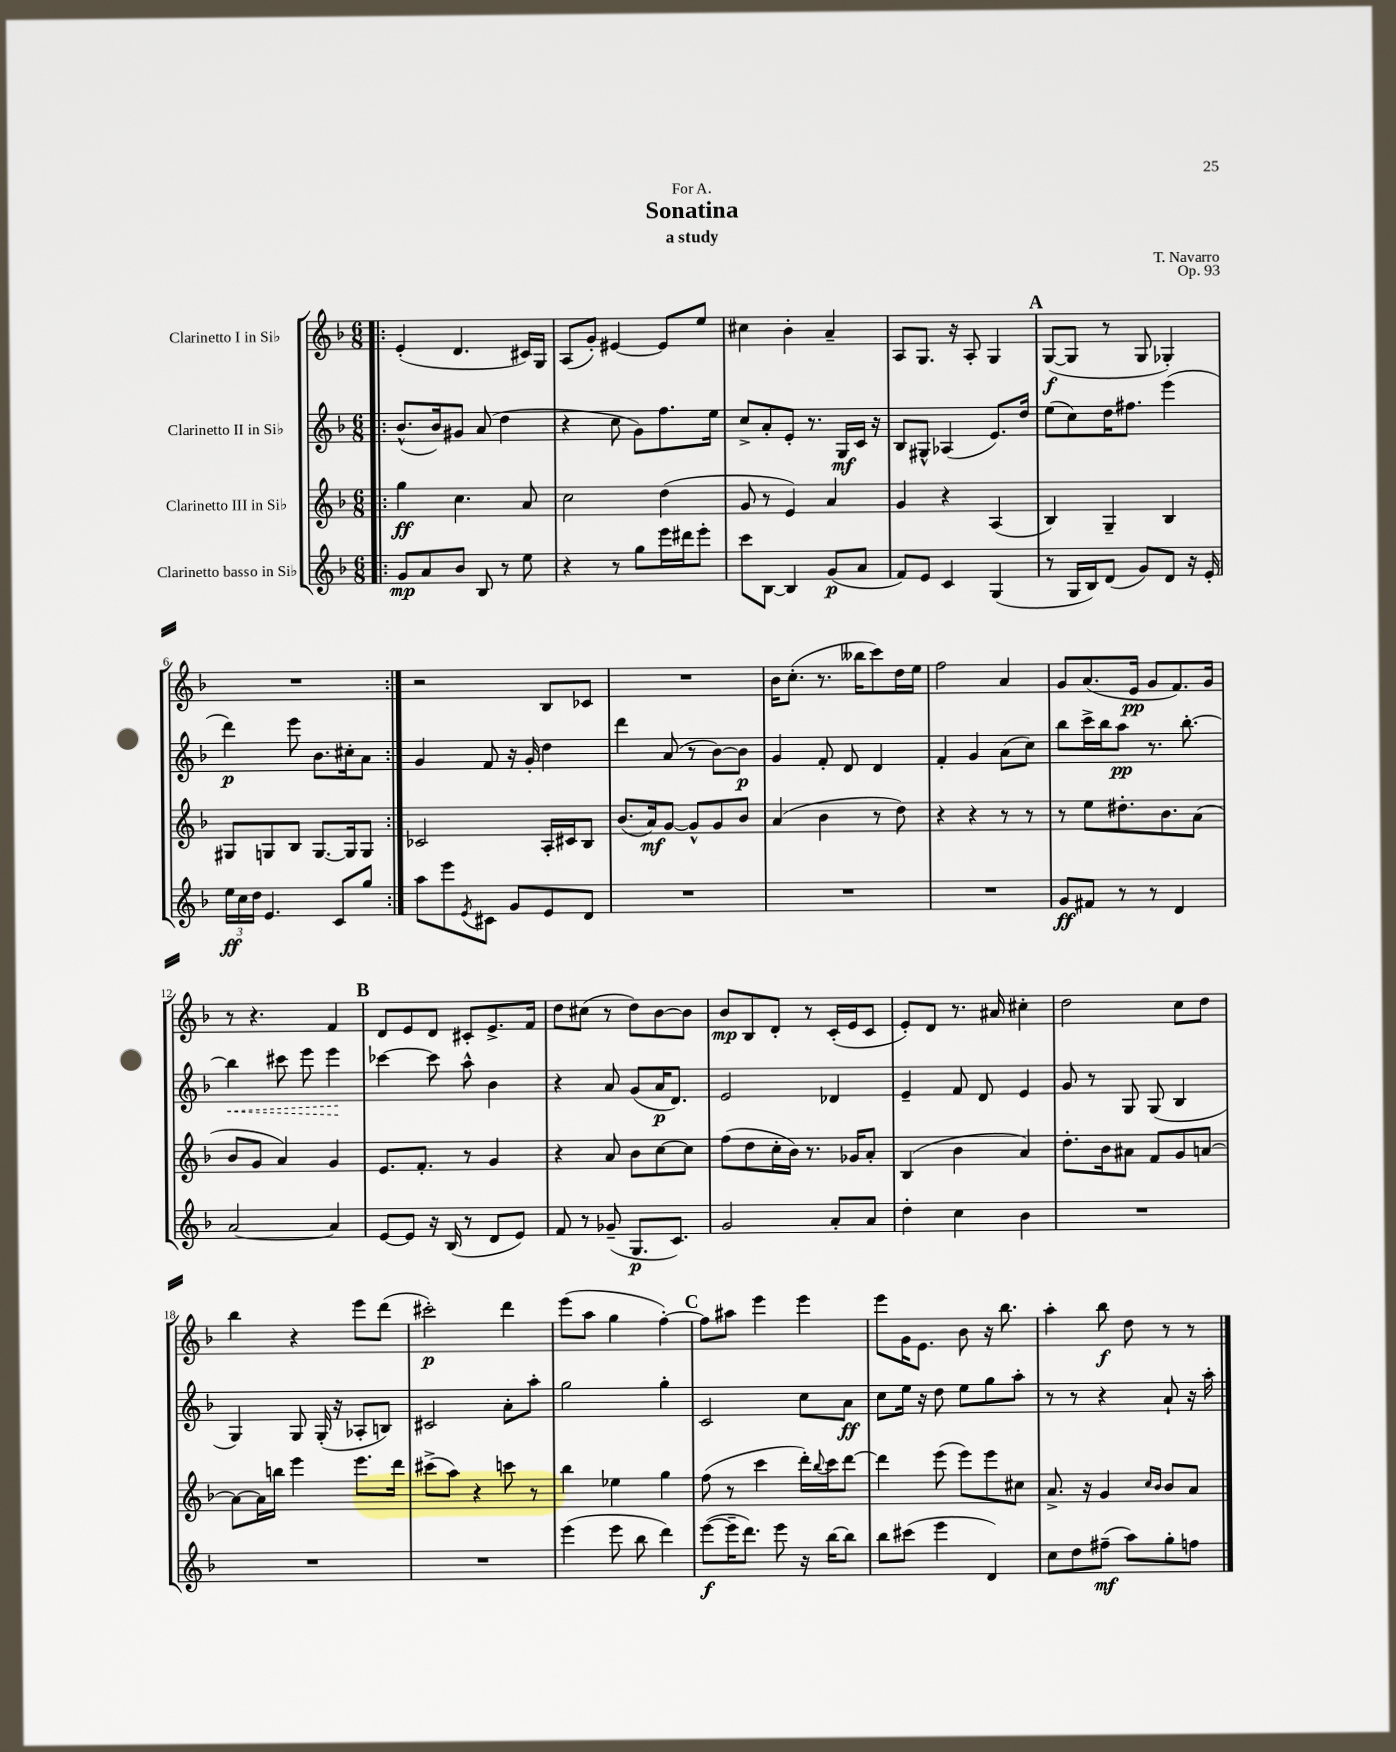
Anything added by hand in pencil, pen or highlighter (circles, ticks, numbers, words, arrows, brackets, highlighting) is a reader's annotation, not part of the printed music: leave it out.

**kern	**dynam	**kern	**dynam	**kern	**dynam	**kern	**dynam
*part4	*part4	*part3	*part3	*part2	*part2	*part1	*part1
*staff4	*staff4	*staff3	*staff3	*staff2	*staff2	*staff1	*staff1
*I"Clarinetto basso in Si♭	*	*I"Clarinetto III in Si♭	*	*I"Clarinetto II in Si♭	*	*I"Clarinetto I in Si♭	*
*clefG2	*	*clefG2	*	*clefG2	*	*clefG2	*
*k[b-]	*	*k[b-]	*	*k[b-]	*	*k[b-]	*
*M6/8	*	*M6/8	*	*M6/8	*	*M6/8	*
=1!|:	=1!|:	=1!|:	=1!|:	=1!|:	=1!|:	=1!|:	=1!|:
8g/L	mp	4gg\	ff	(8.b-^^/L	.	(4e'/	.
8a/	.	.	.	.	.	.	.
.	.	.	.	16b-/k)	.	.	.
8b-/J	.	4.cc\	.	8g#X/J	.	4.d/	.
8B-/	.	.	.	(8a/	.	.	.
8r	.	.	.	4dd\	.	.	.
8ee\	.	8a/	.	.	.	16c#X/LL)	.
.	.	.	.	.	.	16G/JJ	.
=2	=2	=2	=2	=2	=2	=2	=2
4r	.	2cc\	.	4r	.	(8A/L	.
.	.	.	.	.	.	8g'/J)	.
8r	.	.	.	8cc\	.	[4e#X/	.
8gg\L	.	.	.	8g\L)	.	.	.
16eee\L	.	(4dd\	.	8.ff\	.	8e#/L]	.
16ddd#X\J	.	.	.	.	.	.	.
8eee'\J	.	.	.	.	.	8ee/J	.
.	.	.	.	16ee\Jk	.	.	.
=3	=3	=3	=3	=3	=3	=3	=3
8ccc\L	.	8g/	.	8cc^/L	.	4cc#X\	.
[8B-\J	.	8r	.	8a'/	.	.	.
4B-/]	.	4e/)	.	8e'/J	.	4b-'\	.
.	.	.	.	8.r	.	.	.
(8g/L	p	4a/	.	.	.	4a~/	.
.	.	.	.	16G/LL	mf	.	.
8a/J	.	.	.	16c/JJ	.	.	.
.	.	.	.	16r	.	.	.
=4	=4	=4	=4	=4	=4	=4	=4
8f/L)	.	4g/	.	8B-/L	.	8A/L	.
8e/J	.	.	.	8G#X^^/J	.	8.G/J	.
4c/	.	4r	.	(4A-X/	.	.	.
.	.	.	.	.	.	16r	.
.	.	.	.	.	.	8A'/	.
(4G/	.	(4A/	.	8.e/L)	.	4G/	.
.	.	.	.	16dd/Jk	.	.	.
!!LO:REH:place=s1:t=A
=5	=5	=5	=5	=5	=5	=5	=5
8r	.	4B-/)	.	(8ee\L	.	([8G/L	f
16G/LL	.	.	.	8cc\)	.	8G/J]	.
16B-/J)	.	.	.	.	.	.	.
(8d/J	.	4G~/	.	16dd\K	.	8r	.
.	.	.	.	8.ff#X\J	.	.	.
8g/L)	.	.	.	.	.	8G/	.
8d/J	.	4B-/	.	(4eee\	.	4G-X'/)	.
16r	.	.	.	.	.	.	.
16e'/	.	.	.	.	.	.	.
!!LO:LB:g=z
=6	=6	=6	=6	=6	=6	=6	=6
24ee\LL	ff	8G#X/L	.	4ddd\)	p	2.r	.
24cc\	.	.	.	.	.	.	.
24dd\JJ	.	.	.	.	.	.	.
4.e/	.	8Gn/	.	.	.	.	.
.	.	8B-/J	.	8eee\	.	.	.
.	.	[8.G/L	.	8.b-\L	.	.	.
8c/L	.	.	.	.	.	.	.
.	.	16G/k]	.	16cc#X'\k	.	.	.
8gg/J	.	8G/J	.	8a\J	.	.	.
=7:|!	=7:|!	=7:|!	=7:|!	=7:|!	=7:|!	=7:|!	=7:|!
8aa\L	.	2c-X/	.	4g/	.	2r	.
8eee\	.	.	.	.	.	.	.
8qe/	.	.	.	.	.	.	.
8c#X\J	.	.	.	8f/	.	.	.
8g/L	.	.	.	16r	.	.	.
.	.	.	.	16g'/	.	.	.
8e/	.	16A'/LL	.	4dd\	.	8B-/L	.
.	.	16c#X/J	.	.	.	.	.
8d/J	.	8B-/J	.	.	.	8c-X/J	.
=8	=8	=8	=8	=8	=8	=8	=8
2.r	.	(8.b-/L	.	4ddd\	.	2.r	.
.	.	16a/k)	mf	.	.	.	.
.	.	[8g/J	.	(8a/	.	.	.
.	.	8g^^/L]	.	8r	.	.	.
.	.	8g/	.	[8b-\L)	.	.	.
.	.	8b-/J	.	8b-\J]	p	.	.
=9	=9	=9	=9	=9	=9	=9	=9
2.r	.	(4a/	.	4g/	.	16b-\KL	.
.	.	.	.	.	.	(8.cc'\J	.
.	.	4b-\	.	8f'/	.	8.r	.
.	.	.	.	8d/	.	.	.
.	.	.	.	.	.	16bb--X\KL	.
.	.	8r	.	4d/	.	8ccc\)	.
.	.	8dd\)	.	.	.	16dd\L	.
.	.	.	.	.	.	16ee\JJ	.
=10	=10	=10	=10	=10	=10	=10	=10
2.r	.	4r	.	4f'/	.	2ff\	.
.	.	4r	.	4g/	.	.	.
.	.	8r	.	(8a\L	.	4a/	.
.	.	8r	.	8cc\J)	.	.	.
=11	=11	=11	=11	=11	=11	=11	=11
8g/L	ff	8r	.	8bb-\L	.	8g/L	.
8f#X/J	.	8ee\L	.	16ccc^\L	.	(8.a/	.
.	.	.	.	16bb-\J	.	.	.
8r	.	8.dd#X'\	.	8aa\J	pp	.	.
.	.	.	.	.	.	16e/Jk	pp
8r	.	.	.	8.r	.	8g/L	.
.	.	8.b-\	.	.	.	.	.
4d/	.	.	.	.	.	8.f/)	.
.	.	.	.	[8.bb-'\	.	.	.
.	.	(8a\J	.	.	.	.	.
.	.	.	.	.	.	16g/Jk	.
!!LO:LB:g=z
=12	=12	=12	=12	=12	=12	=12	=12
!	!	!	!	!	!LO:HP:b	!	!
[2a/	.	8b-/L	.	4bb-\]	<	8r	.
.	.	8g/J	.	.	.	4.r	.
.	.	4a/)	.	8ccc#X\	.	.	.
.	.	.	.	8eee\	.	.	.
4a/]	.	4g/	.	4eee\	.	4f/	.
.	.	.	.	.	[	.	.
!!LO:REH:place=s1:t=B
=13	=13	=13	=13	=13	=13	=13	=13
[8e/L	.	8.e/L	.	[4ccc-X\	.	8d/L	.
8e/J]	.	.	.	.	.	8e/	.
.	.	8.f'/J	.	.	.	.	.
16r	.	.	.	8ccc-\]	.	8d/J	.
(16B-/	.	.	.	.	.	.	.
8r	.	8r	.	8aa^^\	.	8c#X'/L	.
8d/L	.	4g/	.	4b-\	.	8.e^/	.
8e/J)	.	.	.	.	.	.	.
.	.	.	.	.	.	16f/Jk	.
=14	=14	=14	=14	=14	=14	=14	=14
8f/	.	4r	.	4r	.	8dd\L	.
8r	.	.	.	.	.	(8cc#X\J	.
(8g-X~/	.	8a/	.	8a/	.	8r	.
8.G/L	p	8b-\L	.	(8g/L	.	8dd\L)	.
.	.	[8cc\	.	16a/K	p	[8b-\	.
8.c/J)	.	.	.	8.d/J)	.	.	.
.	.	8cc\J]	.	.	.	8b-\J]	.
=15	=15	=15	=15	=15	=15	=15	=15
2g/	.	(8ff\L	.	2e/	.	8b-/L	mp
.	.	8dd\	.	.	.	8B-/	.
.	.	16cc'\L	.	.	.	8d'/J	.
.	.	16b-\JJ)	.	.	.	.	.
.	.	8.r	.	.	.	8r	.
8a'/L	.	.	.	4d-X/	.	(16c'/LL	.
.	.	16g-X/KL	.	.	.	16e/J	.
8a/J	.	8a'/J	.	.	.	8c/J	.
=16	=16	=16	=16	=16	=16	=16	=16
4dd'\	.	(4B-/	.	4e~/	.	8e'/L)	.
.	.	.	.	.	.	8d/J	.
4cc\	.	4b-\	.	8f/	.	8.r	.
.	.	.	.	8d/	.	.	.
.	.	.	.	.	.	16a#X/	.
4b-\	.	4a/)	.	4e/	.	4cc#X'\	.
=17	=17	=17	=17	=17	=17	=17	=17
2.r	.	8.dd'\L	.	8g/	.	2dd\	.
.	.	.	.	8r	.	.	.
.	.	16b-\k	.	.	.	.	.
.	.	8a#X\J	.	8G/	.	.	.
.	.	8f/L	.	(8G/	.	.	.
.	.	8g/	.	4B-/	.	8cc\L	.
.	.	[8an/J	.	.	.	8dd\J	.
!!LO:LB:g=z
=18	=18	=18	=18	=18	=18	=18	=18
2.r	.	8a\L_	.	4G/)	.	4bb-\	.
.	.	16a\L]	.	.	.	.	.
.	.	16bbn\JJ	.	.	.	.	.
.	.	4eee\	.	8G/	.	4r	.
.	.	.	.	(16G'/	.	.	.
.	.	.	.	16r	.	.	.
.	.	8.eee\L	.	8A-X'/L	.	8eee\L	.
.	.	.	.	8Bn/J)	.	(8ddd\J	.
.	.	16ddd\Jk	.	.	.	.	.
=19	=19	=19	=19	=19	=19	=19	=19
2.r	.	(8ccc#X^\L	.	2c#X/	.	2ccc#X'\)	p
.	.	8aa\J)	.	.	.	.	.
.	.	4r	.	.	.	.	.
.	.	8cccn\	.	8a'\L	.	4ddd\	.
.	.	8r	.	8aa'\J	.	.	.
=20	=20	=20	=20	=20	=20	=20	=20
(4eee\	.	4bb-\	.	2gg\	.	(8eee\L	.
.	.	.	.	.	.	8aa\J	.
8eee\	.	4ee-X\	.	.	.	4gg\	.
8bb-\	.	.	.	.	.	.	.
4ddd\)	.	4gg\	.	4gg'\	.	[4ff'\)	.
!!LO:REH:place=s1:t=C
=21	=21	=21	=21	=21	=21	=21	=21
([8eee\L	f	(8ff\	.	2c/	.	8ff\L]	.
16eee~\K]	.	8r	.	.	.	8aa#X\J	.
8.ddd\J)	.	.	.	.	.	.	.
.	.	4ccc\	.	.	.	4eee\	.
8eee\	.	.	.	.	.	.	.
16r	.	16ddd'\LL)	.	8cc\L	.	4eee\	.
.	.	8qqbb-/	.	.	.	.	.
[16bb-\KL	.	16ccc\J	.	.	.	.	.
8bb-\J]	.	[8ddd\J	.	8a\J	ff	.	.
=22	=22	=22	=22	=22	=22	=22	=22
8bb-\L	.	4ddd\]	.	8cc\L	.	8eee\L	.
(8ccc#X\J	.	.	.	16ee\Jk	.	16g\K	.
.	.	.	.	16r	.	8.e\J	.
4eee\	.	(8eee\	.	8dd\	.	.	.
.	.	8eee\L)	.	8ee\L	.	8b-\	.
4d/)	.	8eee\	.	8gg\	.	16r	.
.	.	.	.	.	.	8.bb-\	.
.	.	8cc#X\J	.	8aa'\J	.	.	.
=23	=23	=23	=23	=23	=23	=23	=23
8cc\L	.	8.a^/	.	8r	.	4aa'\	.
8dd\	.	.	.	8r	.	.	.
.	.	16r	.	.	.	.	.
(8ff#X~\J	mf	4g/	.	4r	.	8bb-\	f
8aa\L)	.	.	.	.	.	8dd\	.
.	.	16qqcc/LL	.	.	.	.	.
.	.	16qqb-/JJ	.	.	.	.	.
8gg'\	.	8b-/L	.	8a`/	.	8r	.
8ffn\J	.	8a/J	.	16r	.	8r	.
.	.	.	.	16aa'\	.	.	.
==	==	==	==	==	==	==	==
*-	*-	*-	*-	*-	*-	*-	*-
